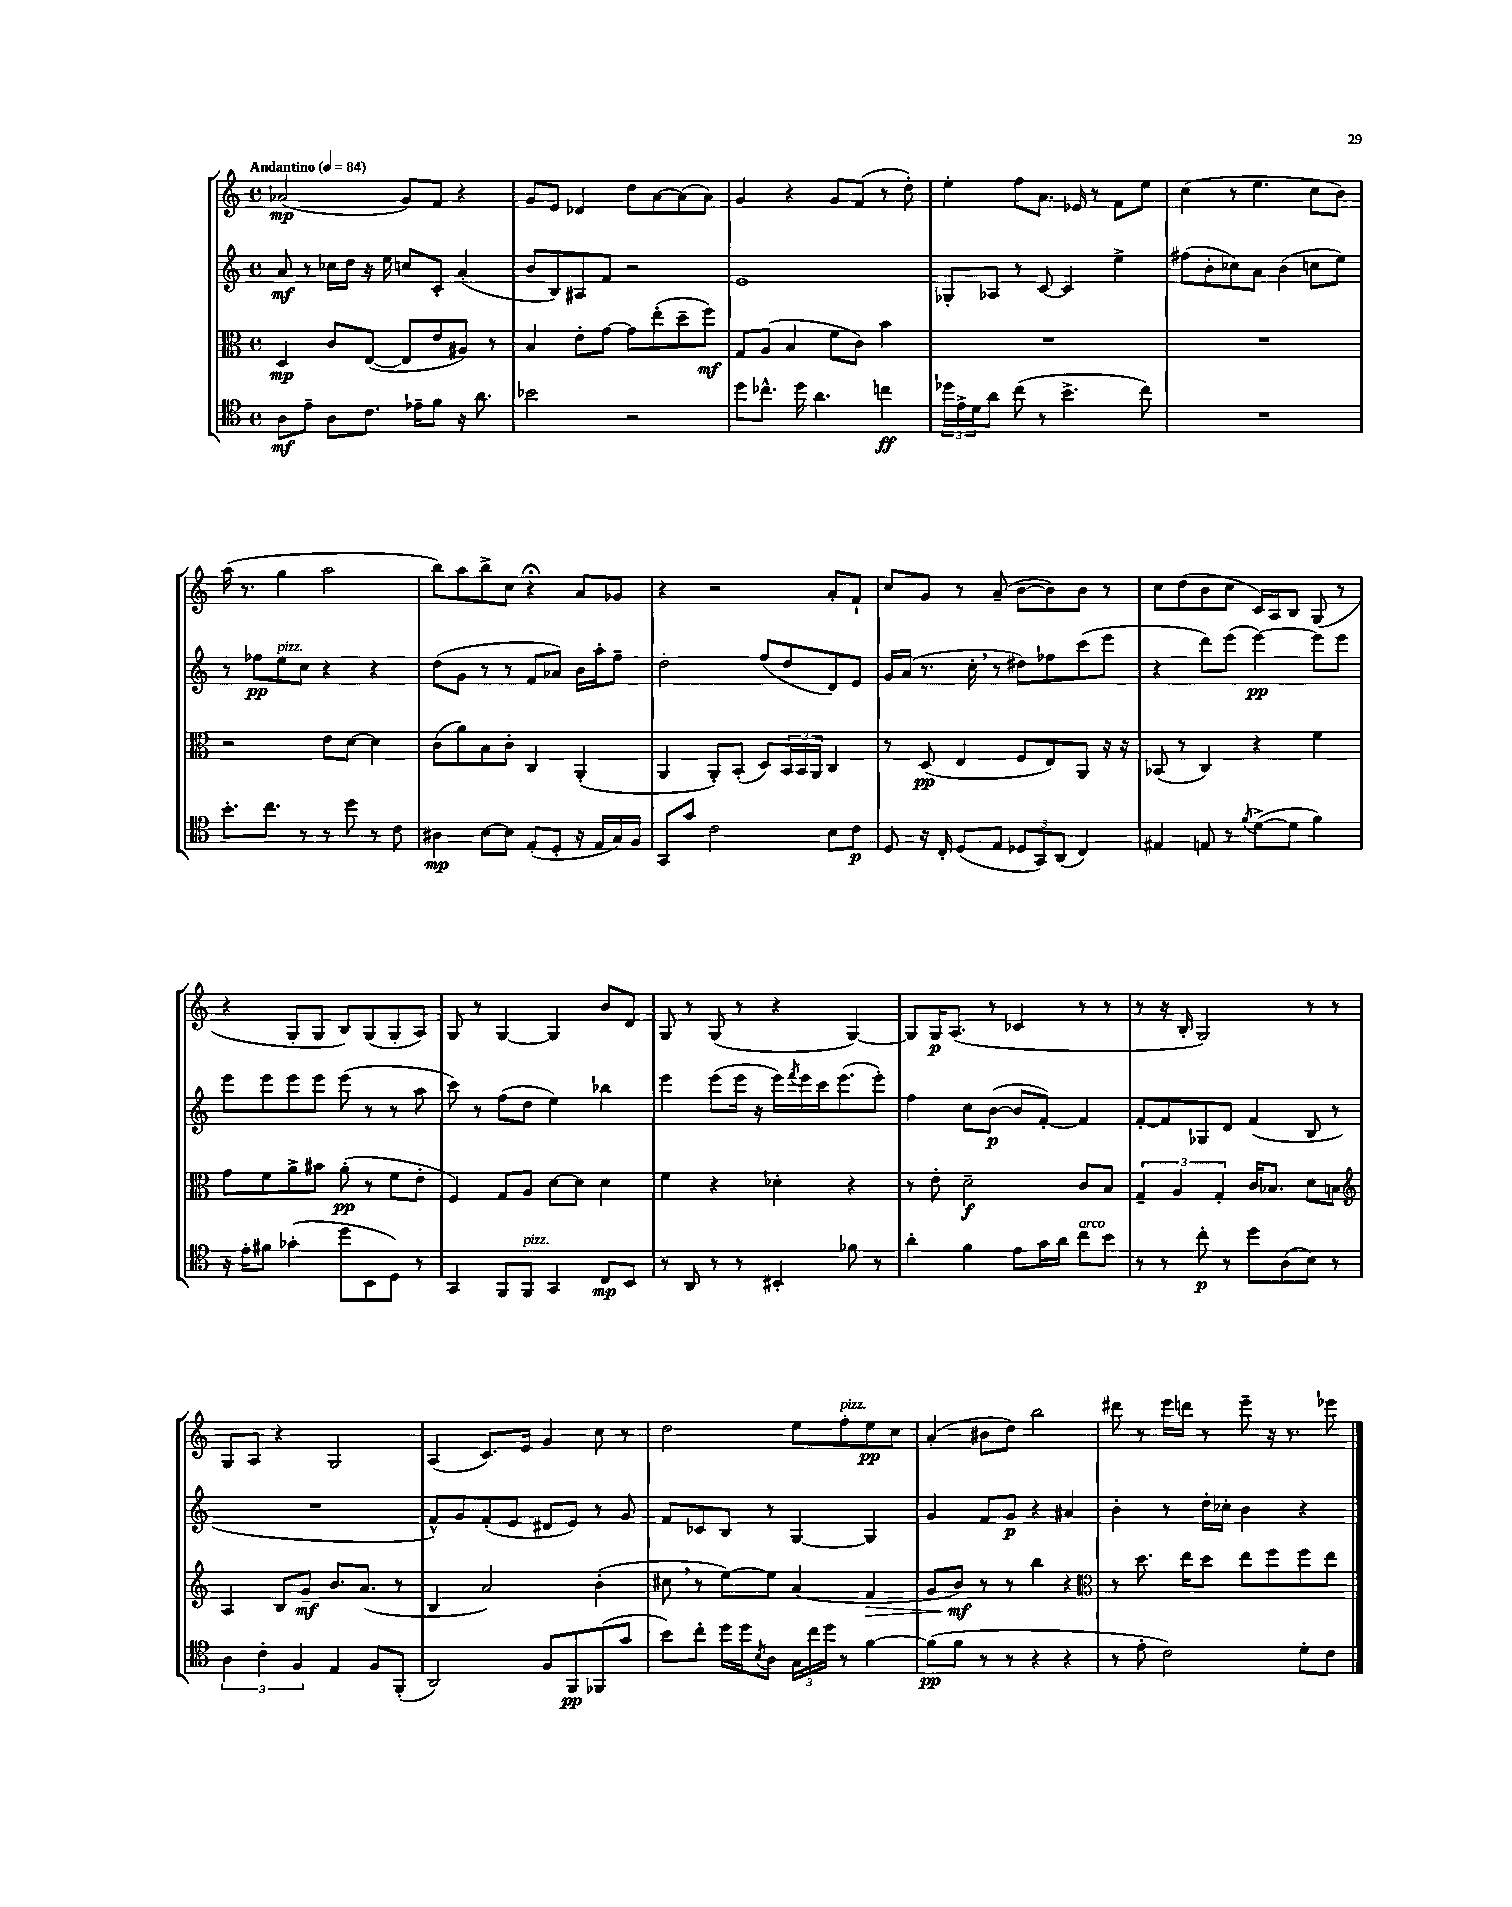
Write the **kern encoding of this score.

**kern	**kern	**kern	**kern
*staff4	*staff3	*staff2	*staff1
*clefC4	*clefC3	*clefG2	*clefG2
*k[]	*k[]	*k[]	*k[]
*M4/4	*M4/4	*M4/4	*M4/4
*met(c)	*met(c)	*met(c)	*met(c)
*MM84	*MM84	*MM84	*MM84
8A	4D	8a	(2a-
8e~	.	8r	.
8A	8c	16cc-	.
.	.	16dd	.
8.c	([8E	16r	.
.	.	16ee	.
.	8E]	8cc	8g)
16e-~	.	.	.
8f	8e	8c'	8f
16r	8A#)	(4a'	4r
8.a	.	.	.
.	8r	.	.
=	=	=	=
2b-	4B	8b	8g
.	.	8B)	8e
.	8e'	8A#	4d-
.	[8g	8f	.
2r	8g]	2r	8dd
.	(8ee'	.	[8a
.	8dd~	.	(8a]
.	8ff)	.	8a)
=	=	=	=
8dd	8G	1e	4g
8.cc-^^	(8A	.	.
.	4B	.	4r
16dd	.	.	.
4.a	.	.	.
.	8f	.	8g
.	8c)	.	(8f
4cc	4b	.	8r
.	.	.	8dd')
=	=	=	=
24dd-	1r	8G-'	4ee'
24e^	.	.	.
24d	.	.	.
8a	.	8A-	.
(8cc	.	8r	8ff
8r	.	[8c	8.a
4.b^	.	4c]	.
.	.	.	16e-
.	.	.	8r
.	.	4ee^	8f
8cc)	.	.	8ee
=	=	=	=
1r	1r	(8ff#	(4cc
.	.	8b'	.
.	.	8cc-)	8r
.	.	8a	4.ee
.	.	(4b	.
.	.	8cc	8cc
.	.	8ee)	8b)
=	=	=	=
8.b'	2r	8r	(16aa
.	.	.	8.r
.	.	8ff-	.
8.cc	.	.	.
.	.	8ee	4gg
8r	.	8cc	.
8r	8e	4r	2aa
8dd	[8d	.	.
8r	4d]	4r	.
8c	.	.	.
=	=	=	=
4A#	(8c	(8dd	8bb)
.	8a)	8g	8aa
[8B	8B	8r	8bb^
8B]	8c'	8r	8cc
(8E'	4C	8f	4r;
8D'	.	8a-)	.
16r	(4AA'	16b	8a
16E	.	16aa'	.
16G)	.	8ff~	8g-
16F	.	.	.
=	=	=	=
8GG	4AA	2dd'	4r
8g	.	.	.
2c	8AA')	.	2r
.	(8BB'	.	.
.	8D)	(8ff	.
.	24BB	8dd	.
.	24BB	.	.
.	24AA	.	.
8B	4C	8d)	8a'
8c	.	8e	8f`
=	=	=	=
8D	8r	16g	8cc
.	.	(16a	.
16r	(8D	8.r	8g
16C'	.	.	.
(8D	4E	.	8r
.	.	16cc'	.
8E	.	8r	(8a~
12D-	8F	8dd#)	[8b
12GG)	.	.	.
.	8E)	8ff-	8b])
(12AA	.	.	.
4C)	8AA	(8ccc	8b
.	16r	8eee	8r
.	16r	.	.
=	=	=	=
4E#	(8BB-	4r	8cc
.	8r	.	(8dd
8E	4C)	8ddd)	8b
8r	.	(8eee	8cc
8qf	.	.	.
([8d^	4r	[4eee)	16c)
.	.	.	16A
8d]	.	.	8B
4f)	4f	8eee]	(8G
.	.	8eee	8r
=	=	=	=
16r	8g	8eee	4r
16e'	.	.	.
8f#	8f	8eee	.
(4g-'	8a^	8eee	8G'
.	8b#	8eee	8G
8dd	(8a'	(8eee	8B)
8BB	8r	8r	(8G
8D)	8f	8r	8G'
8r	8e'	8aa	8A)
=	=	=	=
4GG	4F)	8ccc)	8G
.	.	8r	8r
8FF	8G	(8ff	[4G
8FF	8A	8dd	.
4GG	[8d	4ee)	4G]
.	8d]	.	.
8C	4d	4bb-	8b
8BB	.	.	8d
=	=	=	=
8r	4f	4eee	8G
8AA	.	.	8r
8r	4r	(8eee	(8G
8r	.	16eee	8r
.	.	16r	.
4BB#'	4d-'	16eee)	4r
.	.	8qfff	.
.	.	16eee	.
.	.	16ccc	.
.	.	(8.eee	.
8f-	4r	.	[4G)
8r	.	8eee')	.
=	=	=	=
4a'	8r	4ff	8G]
.	8e'	.	16G
.	.	.	(8.A
4f	2d~	8cc	.
.	.	([8b	8r
8e	.	8b]	4c-
16g	.	[8f')	.
16a	.	.	.
8cc	8c	4f]	8r
8b	8B	.	8r
=	=	=	=
8r	6G~	[8f'	8r
8r	.	8f]	16r
.	6A	.	.
.	.	.	16B'
8cc'	.	8G-	2G)
.	6G'	.	.
8r	.	8d	.
8dd	16c	(4f	.
.	8.B-	.	.
(8A	.	.	.
8B)	8d	8B	8r
8r	8B	8r	8r
=	=	=	=
*	*clefG2	*	*
6A	4A	1r	8G
.	.	.	8A
6c'	.	.	.
.	8B	.	4r
6F	.	.	.
.	8g~	.	.
4E	8.b	.	2G
.	(8.a	.	.
8F	.	.	.
(8FF'	8r	.	.
=	=	=	=
2AA)	4B	8f^^)	(4A
.	.	8g	.
.	2a)	(8f'	8.c)
.	.	8e	.
.	.	.	16e
8F	.	8d#	4g
8FF	.	8e)	.
(8FF-	(4b'	8r	8cc
8g	.	8g	8r
=	=	=	=
8b)	8cc#	8f	2dd
8cc'	8r	8c-	.
16dd	[8ee)	8B	.
16dd	.	.	.
8qB	.	.	.
8A	8ee]	8r	.
24G	(4a	[4G	8ee
24cc	.	.	.
24dd	.	.	.
8r	.	.	8ff'
[4f	4f	4G]	8ee
.	.	.	8cc
=	=	=	=
(8f]	8g	4g	(4a'
8f	8b)	.	.
8r	8r	8f	8b#
8r	8r	8g	8dd)
4r	4bb	4r	2bb
4r	4r	4a#	.
=	=	=	=
*	*clefC3	*	*
8r	8r	4b'	8ddd#
8e'	8.dd	.	8r
2c)	.	8r	16eee
.	16ee	.	16ddd
.	8dd	16dd'	8r
.	.	16cc-'	.
.	8ee	4b	8eee~
.	8ff	.	16r
.	.	.	8.r
8d'	8ff	4r	.
8c	8ee	.	8eee-
==	==	==	==
*-	*-	*-	*-
